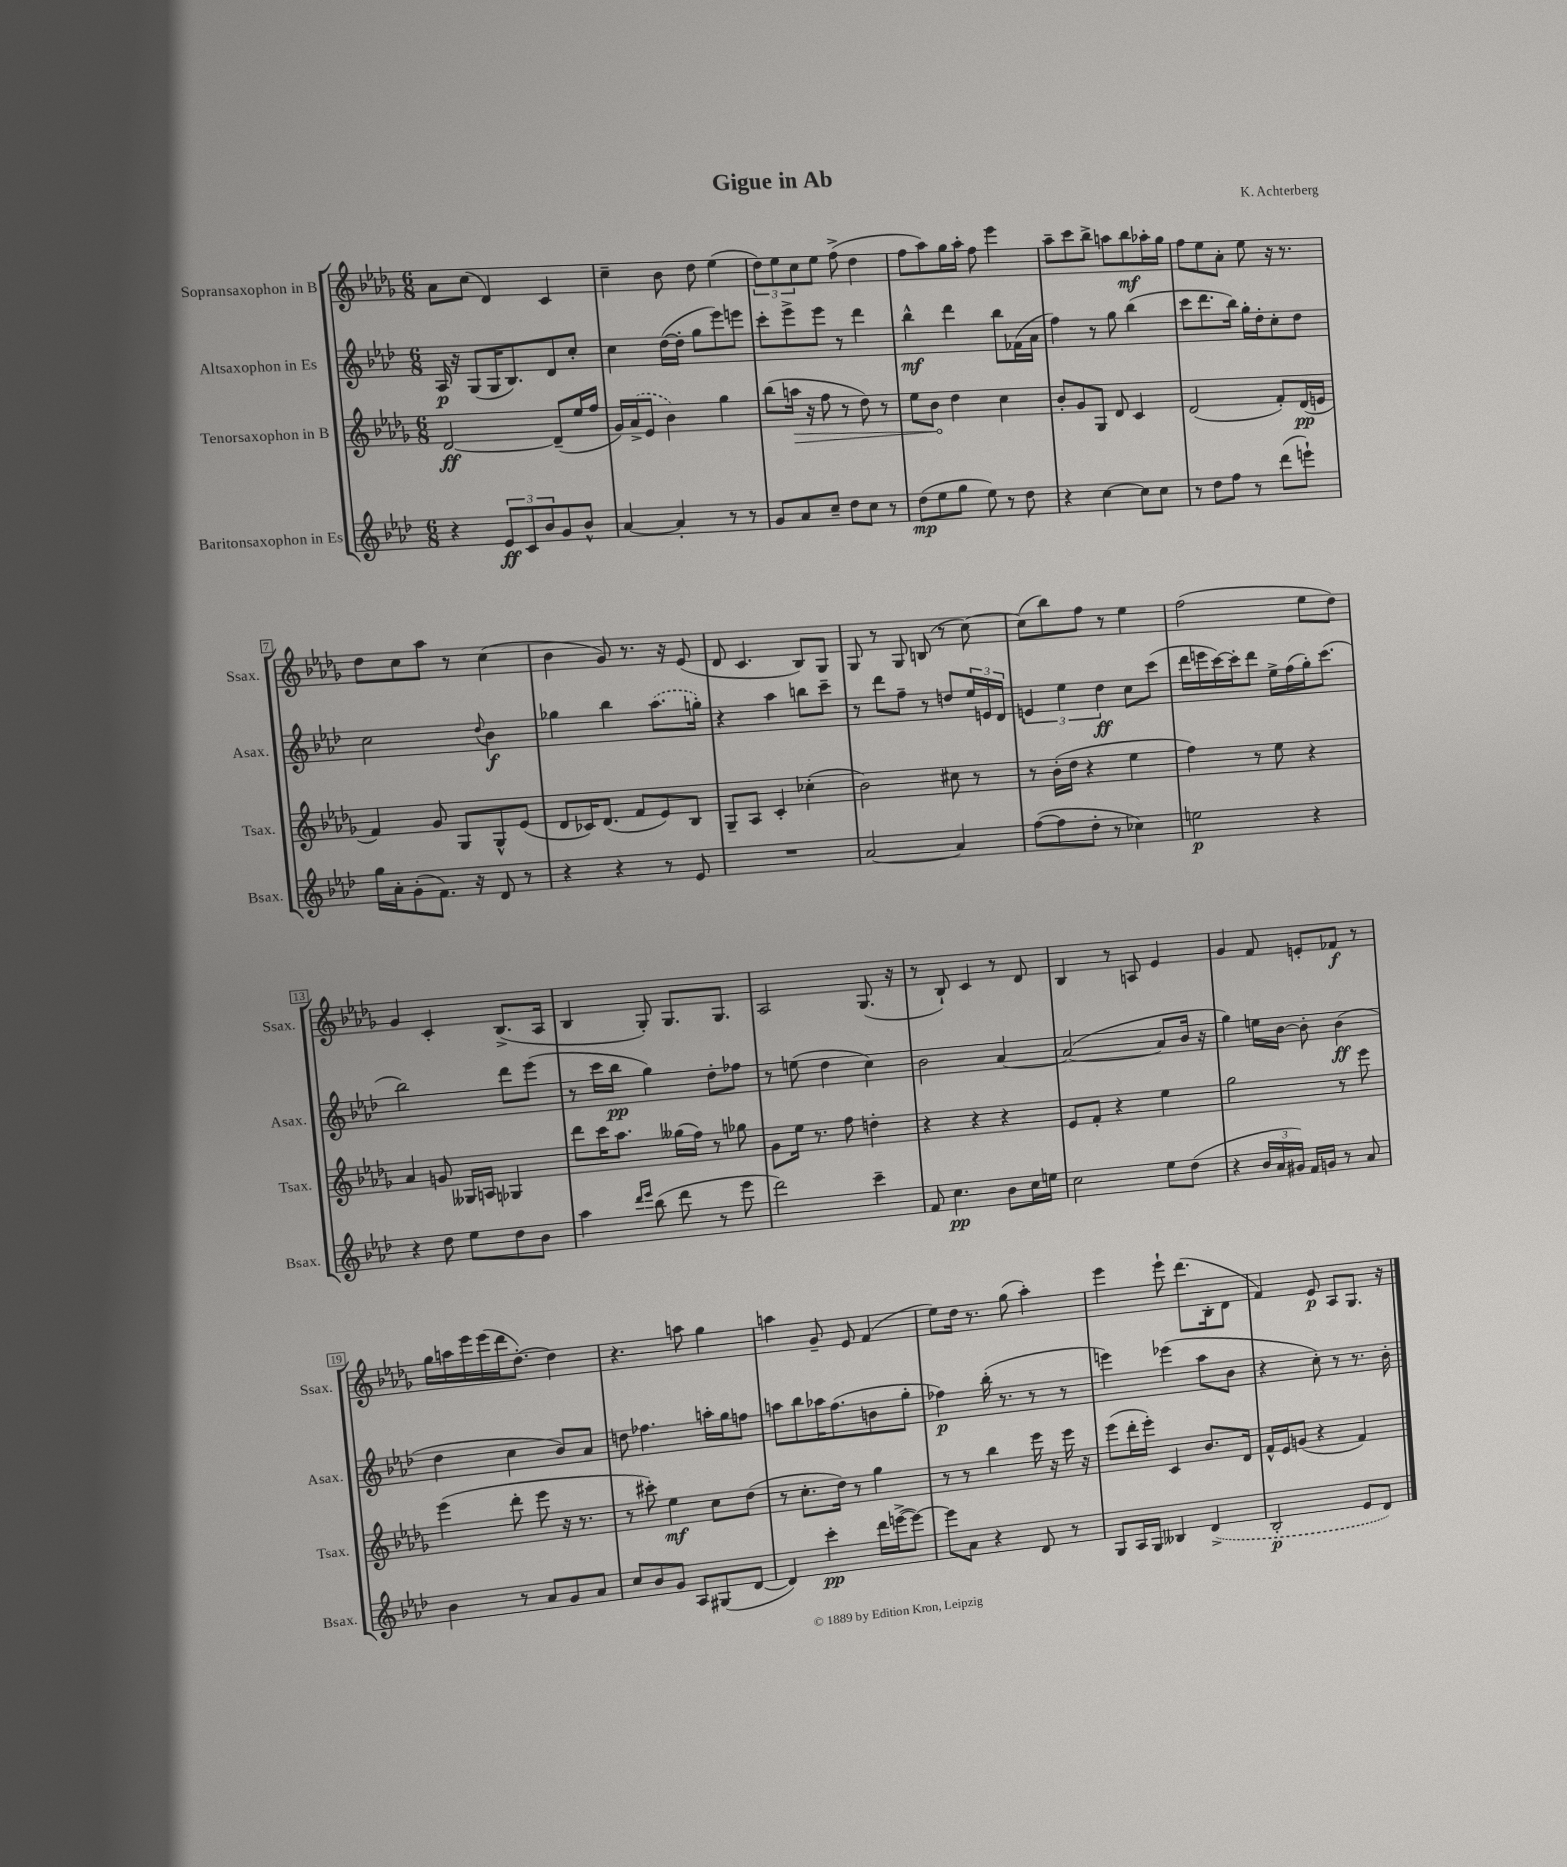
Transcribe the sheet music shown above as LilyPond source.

\header { title = "Gigue in Ab" composer = "K. Achterberg" }
<<
\new StaffGroup <<
\new Staff = "s0" \with { instrumentName = "Sopransaxophon in B" shortInstrumentName = "Ssax." } {
    \clef treble \key des \major \numericTimeSignature \time 6/8
    aes'8 c''8( des'4) c'4 |
    c''4-- bes'8 des''8 ees''4( |
    \tuplet 3/2 { des''8) ees''8 c''8 } ees''8 f''8->( des''4 |
    f''8 aes''8) ges''16 aes''16-. f''8 ees'''4 |
    aes''8-- c'''8 bes''8-> a''8 bes''8\mf aes''16-. ges''16 |
    f''8 ees''8 aes'8-. ees''8 r16 r8. |
    des''8 c''8 aes''8 r8 c''4( |
    bes'4 ges'8) r8. r16 ees'8( |
    des'8 c'4. bes8) ges8 |
    ges8 r8 ges8 b8( r8 c''8~) |
    c''8( bes''8) f''8 r8 ees''4 |
    f''2( ees''8 des''8) |
    ges'4 c'4-. bes8.->( aes16 |
    bes4 ges8-.) ges8. ges8. |
    aes2 ges8.( r16 |
    r8 bes8-!) c'4 r8 des'8 |
    bes4 r8 a8 ees'4 |
    ges'4 f'8 e'8-. fes'8\f r8 |
    ges''16 a''16 ees'''16 ees'''16( des'''16 des''8.~-.) des''4 |
    r4. a''8 ges''4 |
    a''4 ges'8-- ees'8 f'4( |
    ees''8) des''16 r8. ges''8( aes''4-.) |
    ees'''4 ees'''8-! des'''8.( bes16-. des'8 |
    f'4) ees'8\p aes8 ges8. r16 \bar "|." |
}
\new Staff = "s1" \with { instrumentName = "Altsaxophon in Es" shortInstrumentName = "Asax." } {
    \clef treble \key aes \major \numericTimeSignature \time 6/8
    aes16\p r16 g8( g16 bes8.) des'8 c''8-. |
    c''4 des''16~( des''16-. g''8 ees'''8) e'''8 |
    c'''8-. ees'''8-> ees'''8 r8 des'''4 |
    bes''4-^\mf des'''4 bes''8 fes'16( aes'16 |
    f''4) r8 g''8 bes''4( |
    c'''8 des'''8. bes''16) g''16-. des''16-. c''8-. des''8 |
    c''2 \appoggiatura { des''8 } bes'4\f |
    ges''4 bes''4 \once \slurDashed aes''8.( g''16-.) |
    r4 aes''4 b''8 c'''8-- |
    r8 des'''8 f''8-- r8 d''8 \tuplet 3/2 { ees''16 e'16 des'16 } |
    \tuplet 3/2 { e'4 ees''4 des''4\ff } c''8 c'''8( |
    des'''16 e'''16 c'''16~) c'''16-. des'''8 ees''16-> f''16( g''16-.) c'''8.( |
    bes''2) des'''8 ees'''8( |
    r8 c'''16 bes''16\pp g''4) des''8-. fes''8 |
    r8 e''8( des''4 c''4) |
    bes'2 aes'4~ |
    aes'2~( aes'8 bes'16 r16 |
    g''4) e''16 bes'16~ bes'8-. bes'4\ff( |
    des''4 c''4 bes'8) aes'8 |
    d''8 fes''4. a''16-. g''16 f''8 |
    a''8 bes''8 aes''16 f''8.( b'8 g''8-. |
    fes''4\p) bes''16-.( r8. r8 r8 |
    e'''4) ees'''4( aes''8 bes'8 |
    r4 c''8-.) r8 r8. bes'16-. \bar "|." |
}
\new Staff = "s2" \with { instrumentName = "Tenorsaxophon in B" shortInstrumentName = "Tsax." } {
    \clef treble \key des \major \numericTimeSignature \time 6/8
    des'2~\ff des'8--( ees''16 f''16 |
    ges'16) \once \slurDashed aes'16->( ees'8 bes'4) ges''4 |
    bes''8( \once \override Hairpin.circled-tip = ##t a''16\> r16 f''8 r8 des''8) r8 |
    ees''8 bes'8\! des''4 c''4 |
    bes'8-. ges'8 ges8 des'8 c'4 |
    des'2( f'8-.) des'16\pp( e'16 |
    f'4) ges'8 ges8 ges8-^ ees'8( |
    des'8 ces'16) des'8.( f'8 ees'8) bes8 |
    ges8-- aes8 c'4-. ces''4-.( |
    bes'2) cis''8 r8 |
    r8 bes'16-.( des''16 r4 ees''4 |
    f''4) r8 ees''8 r4 |
    aes'4 g'8 geses16 a16 ges4 |
    des'''8 c'''16 aes''8. geses''16( f''16) r8 ges''8 |
    ges'8 ees''16 r8. f''8 d''4-. |
    r4 r4 r4 |
    ees'8 f'8-. r4 ees''4 |
    ges''2 r8 ees'''8 |
    ees'''4( des'''8-. ees'''8 r16 r8. |
    r8 cis'''8-.) ees''4\mf c''8 des''8( |
    r8 c''8.-. des''16) r8 ges''4 |
    r8 r8 bes''4 ees'''16 r16 ees'''16 r16 |
    ees'''8( des'''16-. ees'''16-.) c'4 bes'8. des'16 |
    f'16-^ ees'16 g'8( r4 f'4) \bar "|." |
}
\new Staff = "s3" \with { instrumentName = "Baritonsaxophon in Es" shortInstrumentName = "Bsax." } {
    \clef treble \key aes \major \numericTimeSignature \time 6/8
    r4 \tuplet 3/2 { ees'8\ff c'8 bes'8 } g'8 bes'8-^ |
    aes'4~ aes'4-. r8 r8 |
    g'8 aes'8 c''8-- des''8 c''8 r8 |
    des''8\mp( ees''8 g''8 ees''8) r8 des''8 |
    r4 c''4~ c''8 c''8 |
    r8 des''8 f''8 r8 des'''8( e'''8-!) |
    g''16 aes'16-. g'8-.( f'8.) r16 des'8 r8 |
    r4 r4 r8 ees'8 |
    R2. |
    aes'2~ aes'4 |
    f''8~( f''8 des''8-. r8 ces''4) |
    e''2\p r4 |
    r4 des''8 ees''8 des''8 bes'8 |
    aes''4 \grace { des'''16 ees'''16 } bes''8( des'''8 r8 ees'''8 |
    des'''2) c'''4-- |
    f'8 c''4.\pp bes'8 c''16 e''16 |
    c''2 ees''8 des''8( |
    r4 \tuplet 3/2 { bes'16 aes'16 gis'16) } f'16 g'16 r8 aes'8 |
    bes'4 r8 aes'8 g'8 aes'8 |
    c''8 bes'8 g'8 aes8 gis8( des'8~ |
    des'4) c'''4-.\pp des'''16 e'''16~->( e'''8~) |
    e'''8 aes'8 r4 des'8 r8 |
    g8 aes16 g16 beses4 \once \slurDashed des'4->( |
    bes2-.\p ees'8 des'8) \bar "|." |
}
>>
>>
\layout { \context { \Score \override BarNumber.stencil = #(make-stencil-boxer 0.1 0.3 ly:text-interface::print) } }
